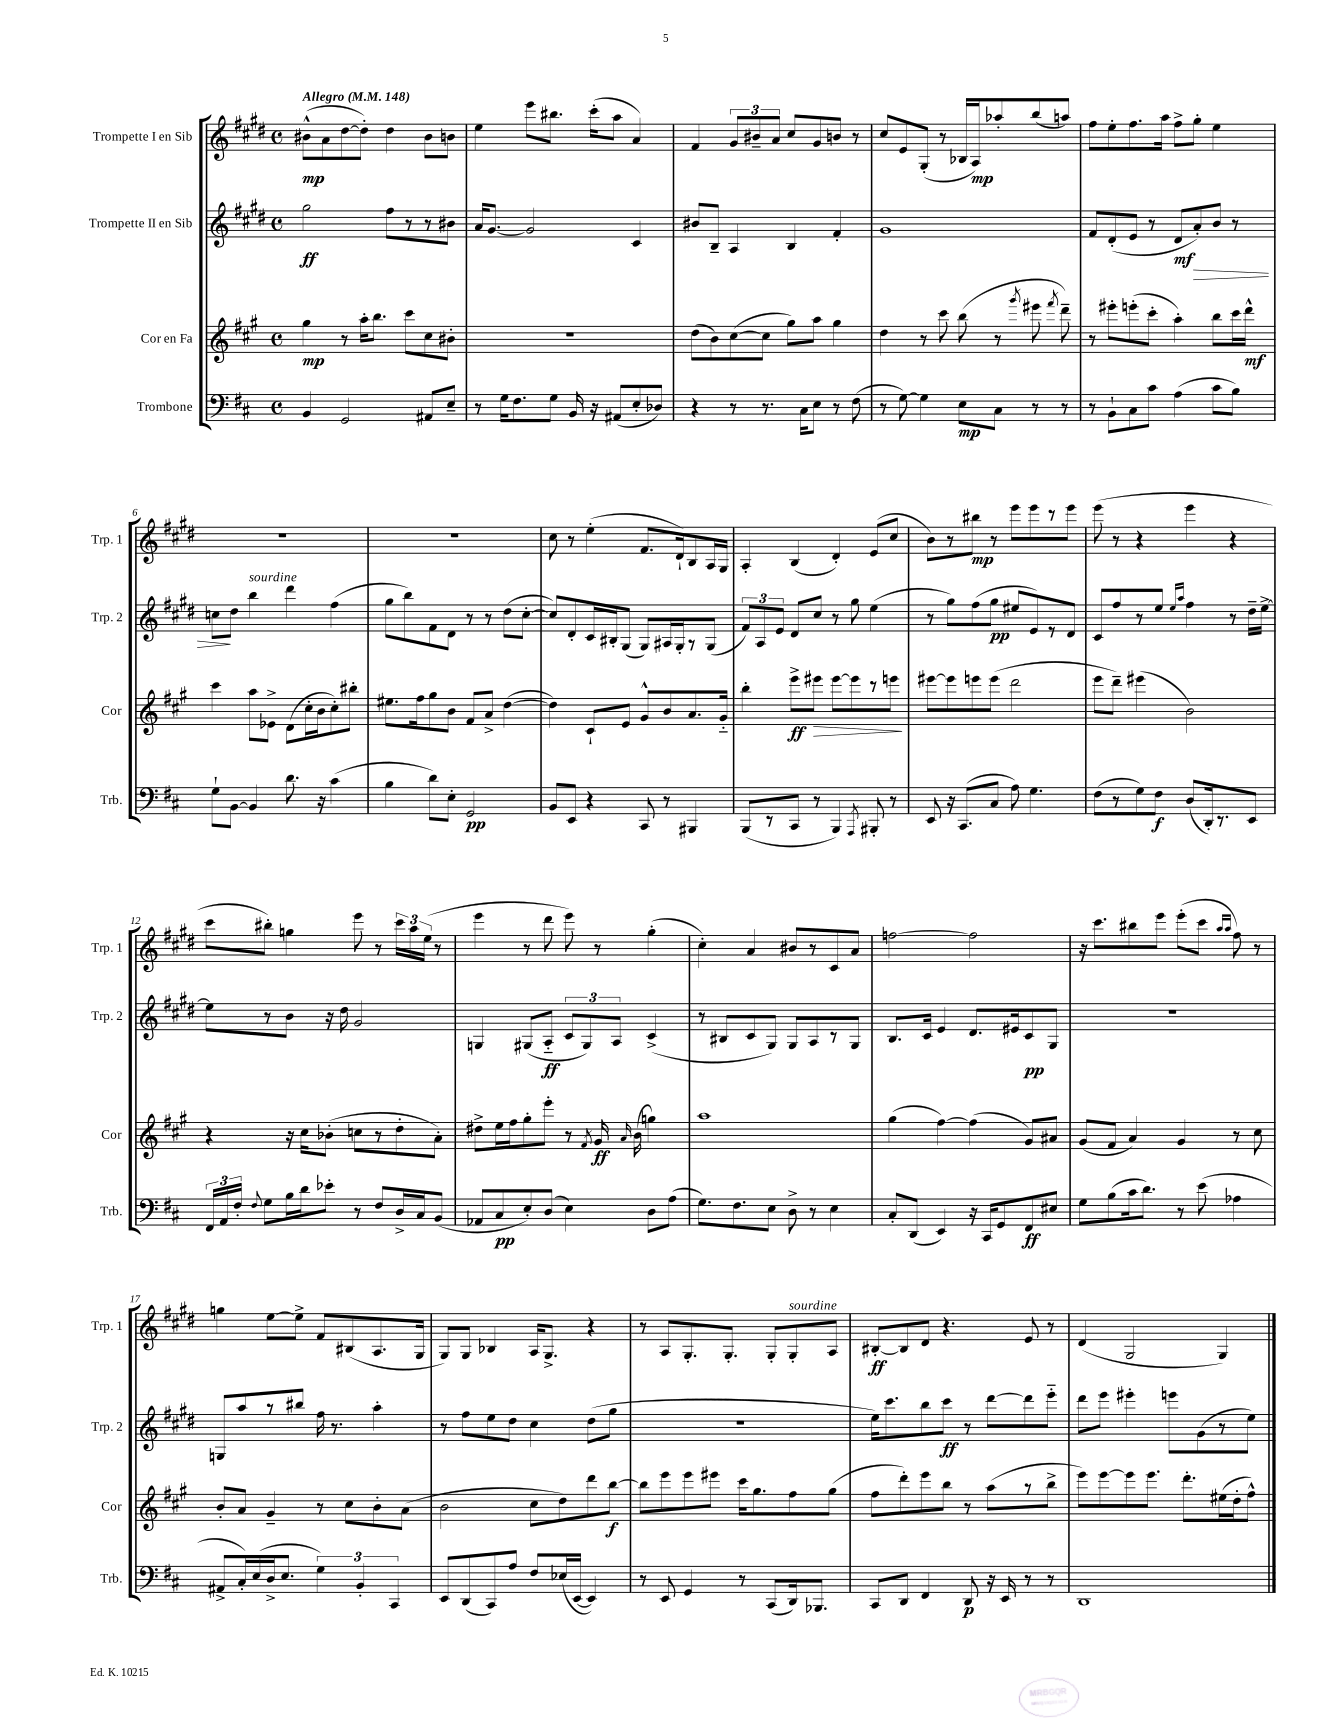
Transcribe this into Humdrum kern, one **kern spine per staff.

**kern	**kern	**kern	**kern
*staff4	*staff3	*staff2	*staff1
*clefF4	*clefG2	*clefG2	*clefG2
*k[f#c#]	*k[f#c#g#]	*k[f#c#g#d#]	*k[f#c#g#d#]
*M4/4	*M4/4	*M4/4	*M4/4
*met(c)	*met(c)	*met(c)	*met(c)
*MM148	*MM148	*MM148	*MM148
4BB	4gg#	2gg#	(8b#^^
.	.	.	8a
2GG	8r	.	[8dd#
.	16aa'	.	8dd#'])
.	8.bb	.	.
.	.	8ff#	4dd#
.	8ccc#	8r	.
8AA#	8cc#	8r	8b#
8E~	8b#'	8b#	8b
=	=	=	=
8r	1r	16a	4ee
.	.	[8.g#	.
16G	.	.	.
8.F#	.	.	.
.	.	2g#]	8eee
8G	.	.	8.bb#
16BB	.	.	.
16r	.	.	(16ccc#'
(8AA#	.	.	8aa
8E'	.	4c#	4a)
8D-)	.	.	.
=	=	=	=
4r	(8dd	8b#	4f#
.	8b)	8B~	.
8r	([8cc#	4A	12g#
.	.	.	12b#~
8.r	8cc#]	.	.
.	.	.	12a
.	8gg#)	4B	8cc#
16C#	.	.	.
8E	8aa	.	8g#
8r	4gg#	4f#'	8b
(8F#	.	.	8r
=	=	=	=
8r	4dd	1g#	8cc#
[8G)	.	.	8e
4G]	8r	.	(8G#'
.	8ccc#	.	8r
8E	(8bb	.	16B-
.	.	.	16A)
8C#	8r	.	8aa-'
.	8qggg#	.	.
8r	8eee#	.	(8bb
.	8qfff#	.	.
8r	8ddd~)	.	8aa)
=	=	=	=
8r	8r	8f#	8ff#
8BB`	8eee#'	(8d#'	8ee'
8C#	(8eee'	8e	8.ff#
8c#	8ccc#'	8r	.
.	.	.	16aa
(4A	4aa')	8d#	8ff#^
.	.	8a')	8gg#'
8c#	8bb	8b	4ee
8B)	16ccc#	8r	.
.	16ddd^^	.	.
=	=	=	=
8G`	4ccc#	8cc	1r
[8BB	.	8dd#	.
4BB]	8aa	4bb	.
.	8e-^	.	.
8.d	(8d	4ddd#	.
.	16cc#'	.	.
16r	16b	.	.
(4c#	8cc#')	(4ff#	.
.	8bb#'	.	.
=	=	=	=
4B	8.ee#	8gg#	1r
.	.	8bb)	.
.	16ff#	.	.
8d)	8gg#	8f#	.
8E'	8b	8d#	.
2GG	8f#	8r	.
.	8a^	8r	.
.	([4dd	(8dd#	.
.	.	[8cc#'	.
=	=	=	=
8BB	4dd])	8cc#])	8cc#
8EE	.	8d#'	8r
4r	8c#`	16c#	(4ee'
.	.	16B#'	.
.	8e	(8G#	.
8CC#	8g#^^	8G#)	8.f#
8r	8b	16A#	.
.	.	16G#'	16d#`)
4BBB#	8.a	8r	8B
.	.	(8G#	16A
.	16g#'~	.	16G#
=	=	=	=
(8BBB	4bb'	12f#)	4A'
.	.	12A	.
8r	.	.	.
.	.	12e	.
8CC#	8eee^	8d#	(4B
8r	8eee#	8cc#	.
4BBB)	[8eee#	8r	4d#')
.	8eee#]	8gg#	.
8qAAA	.	.	.
8BBB#'	8r	(4ee	(8e
8r	8eee	.	8cc#
=	=	=	=
8EE	[8eee#	8r	8b)
16r	8eee#]	8gg#)	8r
(8.CC#	.	.	.
.	8eee	(8ff#	8bb#
8C#	(8eee	8gg#	8r
8A)	2ddd	8ee#	8eee
4.G	.	8e)	8eee
.	.	8r	8r
.	.	8d#	8eee
=	=	=	=
(8F#	8eee	8c#	(8eee
8r	8ddd~)	8ff#	8r
8G)	(4eee#	8r	4r
8F#	.	8ee	.
.	.	16qqee	.
.	.	16qqaa	.
(8D	2b)	4ff#	4eee
16DD')	.	.	.
8.r	.	.	.
.	.	8r	4r
8EE	.	16dd#~	.
.	.	[16ee^	.
=	=	=	=
24FF#	4r	8ee]	8ccc#
24AA	.	.	.
24F#'	.	.	.
8qqF#	.	.	.
8G	.	8r	8bb#')
16B	16r	8b	4gg
16d	16cc#	.	.
8e-'	(8b-'	16r	.
.	.	16dd#	.
8r	8cc	2g#	8eee
8F#	8r	.	8r
16D^	8dd'	.	24ccc#
.	.	.	24aa
16C#	.	.	.
.	.	.	(24ee
(8BB	8a')	.	8r
=	=	=	=
8AA-	8dd#^	4G	4eee
8C#	16ee	.	.
.	16ff#	.	.
8E')	8gg#'	(8G#	8r
(8D	8eee'	8A'~	8ddd#
4E)	8r	12c#	8eee)
.	.	12G#)	.
.	8qf#	.	.
.	16g#	.	8r
.	.	12A	.
.	16qqa	.	.
.	(16b	.	.
8D	4gg)	(4c#^	(4gg#'
(8A	.	.	.
=	=	=	=
8.G)	1aa	8r	4cc#')
.	.	8B#	.
8.F#	.	.	.
.	.	8c#	4a
8E	.	8G#)	.
8D^	.	8G#	8b#
8r	.	8A	8r
4E	.	8r	8c#
.	.	8G#	8a
=	=	=	=
8C#'	(4gg#	8.B	[2ff
(8DD	.	.	.
.	.	16c#	.
4EE)	[4ff#)	4e	.
16r	(4ff#]	8.d#	2ff]
16CC#	.	.	.
8GG	.	.	.
.	.	16e#	.
8FF#	8g#)	8c#	.
8E#	8a#	8G#	.
=	=	=	=
8G	(8g#	1r	16r
.	.	.	8.ccc#
(8B	8f#	.	.
16c#	4a)	.	8bb#
8.d)	.	.	.
.	.	.	8eee
8r	4g#	.	(8eee'
(8e	.	.	8ccc#
.	.	.	16qqaa
.	.	.	16qqaa
4A-	8r	.	8ff#)
.	8cc#	.	8r
=	=	=	=
8AA#^	8b'	8G	4gg
16C#')	8a	8aa	.
(16E	.	.	.
16D^	4g#~	8r	[8ee
8.E	.	.	.
.	.	8bb#	8ee^]
6G)	8r	16ff#	8f#
.	.	8.r	.
.	8cc#	.	(8B#
6BB'	.	.	.
.	8b'	4aa'	8.A
6CC#	.	.	.
.	(8a	.	.
.	.	.	16G#
=	=	=	=
8EE	2b	8r	8G#)
(8DD	.	8ff#	8G#
8CC#)	.	8ee	4B-
8A	.	8dd#	.
8F#	8cc#	4cc#	16A
.	.	.	8.G#^
(16E-	8dd)	.	.
[16EE	.	.	.
4EE])	8ddd	(8dd#	4r
.	[8bb	8gg#	.
=	=	=	=
8r	8bb]	1r	8r
8EE	8eee	.	8A
4GG	8eee	.	8.G#'
.	8eee#	.	.
.	.	.	8.G#'
8r	16ccc#	.	.
.	8.gg#	.	.
(8CC#	.	.	8G#'
16DD)	8ff#	.	8G#'
8.BBB-	.	.	.
.	(8gg#	.	8A
=	=	=	=
8CC#	8ff#	16ee)	[8B#'
.	.	8.ccc#	.
8DD	8ddd')	.	8B#]
4FF#	8eee	8bb	8d#
.	8bb	8ccc#	4.r
8DD	8r	8r	.
16r	(8aa	[8ddd#	.
16EE	.	.	.
8r	8r	8ddd#]	8e
8r	8bb^	8eee'~	8r
=	=	=	=
1DD	8eee)	8ddd#	(4d#
.	[8eee	8eee	.
.	8eee]	4eee#'	2G#
.	8.eee	.	.
.	.	8eee	.
.	8.ddd'	.	.
.	.	(8g#	.
.	(16ee#	8r	4G#)
.	16dd'	.	.
.	8ff#^^)	8ee)	.
==	==	==	==
*-	*-	*-	*-
